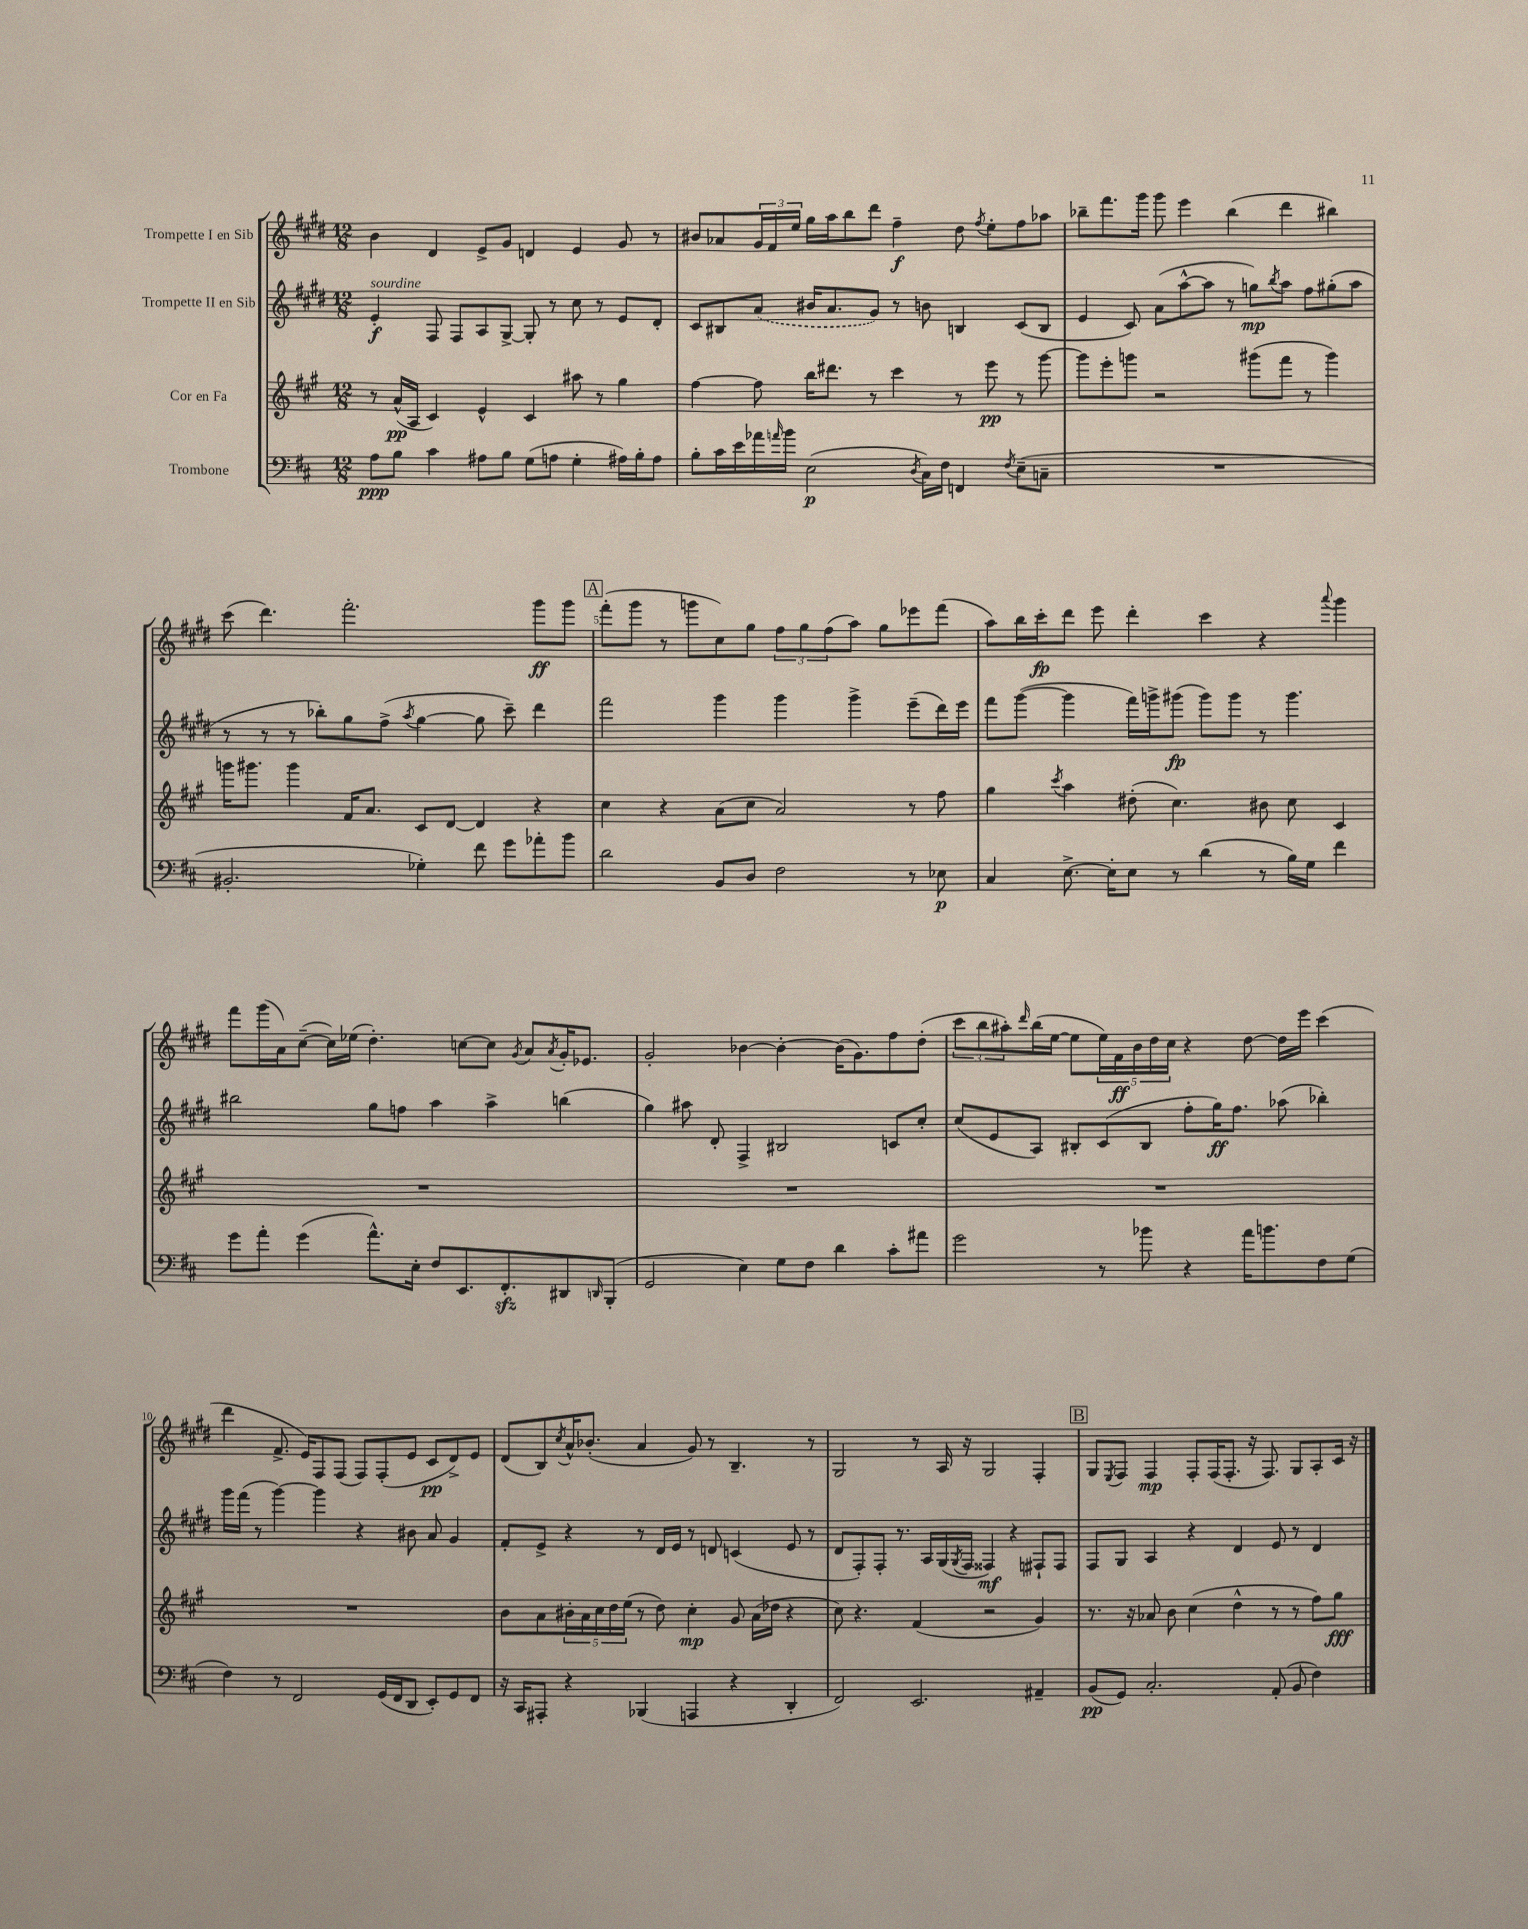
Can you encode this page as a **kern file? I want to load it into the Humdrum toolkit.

**kern	**dynam	**kern	**dynam	**kern	**dynam	**kern	**dynam
*part4	*part4	*part3	*part3	*part2	*part2	*part1	*part1
*staff4	*staff4	*staff3	*staff3	*staff2	*staff2	*staff1	*staff1
*I"Trombone	*	*I"Cor en Fa	*	*I"Trompette II en Sib	*	*I"Trompette I en Sib	*
*clefF4	*	*clefG2	*	*clefG2	*	*clefG2	*
*k[f#c#]	*	*k[f#c#g#]	*	*k[f#c#g#d#]	*	*k[f#c#g#d#]	*
*M12/8	*	*M12/8	*	*M12/8	*	*M12/8	*
=1	=1	=1	=1	=1	=1	=1	=1
!	!	!	!	!LO:TX:a:i:t=sourdine	!	!	!
8A\L	ppp	8r	.	4e'/	f	4b\	.
8B\J	.	(16a^^/LL	pp	.	.	.	.
.	.	16A/JJ	.	.	.	.	.
4c#\	.	4c#/)	.	8F#/	.	4d#/	.
.	.	.	.	8F#/L	.	.	.
8A#X\L	.	4e^^/	.	8A/	.	8e^/L	.
8B\J	.	.	.	[8G#^/J	.	8g#/J	.
(8G\L	.	4c#/	.	8G#'/]	.	4dn/	.
8An\J	.	.	.	8r	.	.	.
4G'\	.	8aa#X\	.	8cc#\	.	4e/	.
.	.	8r	.	8r	.	.	.
16A#X\LL)	.	4gg#\	.	8e/L	.	8g#/	.
16B'\J	.	.	.	.	.	.	.
8A#\J	.	.	.	8d#'/J	.	8r	.
=2	=2	=2	=2	=2	=2	=2	=2
8B'\L	.	[4ff#\	.	8c#/L	.	8b#X/L	.
16c#\L	.	.	.	8B#X/	.	8a-X/	.
16e\	.	.	.	.	.	.	.
16a-X\	.	8ff#\]	.	(8a/J	.	24g#/L	.
.	.	.	.	.	.	24f#/	.
16qqan/	.	.	.	.	.	.	.
16b\JJ	.	.	.	.	.	.	.
.	.	.	.	.	.	24ee/JJ	.
(2E\	p	16bb\KL	.	16b#X/KL	.	16gg#\LL	.
.	.	8.ddd#X\J	.	8.a/	.	16aa\J	.
.	.	.	.	.	.	8bb\	.
.	.	8r	.	8g#/J)	.	8ddd#\J	.
.	.	4ccc#\	.	8r	.	4ff#~\	f
8qD/	.	.	.	.	.	.	.
16C#\LL)	.	.	.	8bn\	.	.	.
16F#\JJ	.	.	.	.	.	.	.
4FFn/	.	8r	.	4Bn/	.	8dd#\	.
.	.	.	.	.	.	8qff#/	.
.	.	8eee\	pp	.	.	8ee'\L	.
8qF#/	.	.	.	.	.	.	.
(8E~\L	.	8r	.	(8c#/L	.	8ff#\	.
8Cn~\J	.	[8ggg#\	.	8B/J	.	8aa-X\J	.
=3	=3	=3	=3	=3	=3	=3	=3
1.r	.	8ggg#\L]	.	4e/	.	8bb-X~\L	.
.	.	8eee'\	.	.	.	8.fff#\	.
.	.	8gggn\J	.	8c#/)	.	.	.
.	.	.	.	.	.	16ggg#\Jk	.
.	.	2r	.	(8a\L	.	8ggg#\	.
.	.	.	.	[8aa^^\	.	4eee\	.
.	.	.	.	8aa\J]	.	.	.
.	.	.	.	8r	.	(4bb-\	.
.	.	(8ggg#X\L	.	8ggn\L)	mp	.	.
.	.	.	.	8qbb/	.	.	.
.	.	8fff#\J	.	8aa\J	.	4ddd#\	.
.	.	8r	.	8ff#\L	.	.	.
.	.	4ggg#\)	.	(8gg#X'\	.	4bb#X\)	.
.	.	.	.	8aa\J	.	.	.
!!LO:LB:g=z
=4	=4	=4	=4	=4	=4	=4	=4
2.BB#X'/	.	16gggn\KL	.	8r	.	(8ccc#\	.
.	.	8.ggg#X\J	.	.	.	.	.
.	.	.	.	8r	.	4.ddd#\)	.
.	.	4ggg#\	.	8r	.	.	.
.	.	.	.	8bb-X'\L)	.	.	.
.	.	16f#/KL	.	8gg#\	.	2.fff#'\	.
.	.	8.a/J	.	.	.	.	.
.	.	.	.	(8ff#^\J	.	.	.
.	.	.	.	8qaa/	.	.	.
4G-X'\)	.	8c#/L	.	[4gg#\	.	.	.
.	.	[8d/J	.	.	.	.	.
8f#\	.	4d/]	.	8gg#\]	.	.	.
8g\L	.	.	.	8ccc#~\)	.	.	.
8a-X'\	.	4r	.	4ddd#\	.	8ggg#\L	ff
8b\J	.	.	.	.	.	8ggg#\J	.
!!LO:REH:place=s1:t=A
=5	=5	=5	=5	=5	=5	=5	=5
2d\	.	4cc#\	.	2fff#\	.	(8fff#'\L	.
.	.	.	.	.	.	8ggg#\J	.
.	.	4r	.	.	.	8r	.
.	.	.	.	.	.	8gggn\L	.
8BB/L	.	(8a\L	.	4ggg#\	.	8cc#\)	.
8D/J	.	8cc#\J	.	.	.	8gg#\J	.
2F#\	.	2a/)	.	4ggg#\	.	12ff#\L	.
.	.	.	.	.	.	12gg#\	.
.	.	.	.	.	.	(12ff#\	.
.	.	.	.	4ggg#^\	.	8aa\J)	.
.	.	.	.	.	.	8gg#\L	.
8r	.	8r	.	(8eee~\L	.	8eee-X\	.
8E-X\	p	8ff#\	.	16ddd#\L)	.	(8fff#\J	.
.	.	.	.	16eee\JJ	.	.	.
=6	=6	=6	=6	=6	=6	=6	=6
4C#/	.	4gg#\	.	8fff#\L	.	8aa\L)	.
.	.	.	.	([8ggg#\J	.	16bb\L	.
.	.	.	.	.	.	16ccc#'\J	fp
.	.	8qccc#/	.	.	.	.	.
[8.E^\	.	4aa\	.	4ggg#\]	.	8ddd#\J	.
.	.	.	.	.	.	8eee\	.
16E'\KL]	.	.	.	.	.	.	.
8E\J	.	(8dd#X'\	.	16fff#\LL)	.	4ddd#'\	.
.	.	.	.	16gggn^\J	.	.	.
8r	.	4.cc#\)	.	(8ggg#X\J	fp	.	.
(4d\	.	.	.	8ggg#\L)	.	4ccc#\	.
.	.	.	.	8ggg#\J	.	.	.
8r	.	8b#X\	.	8r	.	4r	.
16B\LL)	.	8cc#\	.	4.ggg#\	.	.	.
16G\JJ	.	.	.	.	.	.	.
.	.	.	.	.	.	8qqaaa/	.
4f#\	.	4c#/	.	.	.	4ggg#\	.
!!LO:LB:g=z
=7	=7	=7	=7	=7	=7	=7	=7
8g\L	.	1.r	.	2bb#X\	.	8fff#\L	.
8a'\J	.	.	.	.	.	(16ggg#\L	.
.	.	.	.	.	.	16a\J)	.
(4g\	.	.	.	.	.	([8cc#~\J	.
.	.	.	.	.	.	16cc#\LL])	.
.	.	.	.	.	.	(16ee-X\JJ	.
8.a^^\L)	.	.	.	8gg#\L	.	4.dd#'\)	.
.	.	.	.	8ffn\J	.	.	.
16E'\Jk	.	.	.	.	.	.	.
8F#/L	.	.	.	4aa\	.	.	.
8.EE/	.	.	.	.	.	[8ccn\L	.
.	.	.	.	4aa^\	.	8cc\J]	.
8.FF#zz'/	.	.	.	.	.	.	.
.	.	.	.	.	.	8qg#/	.
.	.	.	.	.	.	8a/L	.
.	.	.	.	.	.	8qa/	.
8DD#X/	.	.	.	(4bbn\	.	16g#'/K	.
.	.	.	.	.	.	8.e-X/J	.
16qqDDn/	.	.	.	.	.	.	.
(8BBB'/J	.	.	.	.	.	.	.
=8	=8	=8	=8	=8	=8	=8	=8
2GG/	.	1.r	.	4gg#\)	.	2g#'/	.
.	.	.	.	8aa#X\	.	.	.
.	.	.	.	8d#'/	.	.	.
4E\)	.	.	.	4F#^/	.	[4b-X\	.
8G\L	.	.	.	2B#X/	.	4b-'\_	.
8F#\J	.	.	.	.	.	.	.
4d\	.	.	.	.	.	(16b-\KL]	.
.	.	.	.	.	.	8.g#\)	.
8c#'\L	.	.	.	8cn/L	.	8ff#\	.
8a#X\J	.	.	.	8cc#'/J	.	(8dd#'\J	.
=9	=9	=9	=9	=9	=9	=9	=9
2g\	.	1.r	.	(8cc#/L	.	12ccc#\L	.
.	.	.	.	.	.	12bb\	.
.	.	.	.	8e/	.	.	.
.	.	.	.	.	.	12aa#X'\)	.
.	.	.	.	.	.	16qqddd#/	.
.	.	.	.	8A/J)	.	(16bb\L	.
.	.	.	.	.	.	[16ee\JJ	.
.	.	.	.	8B#X'/L	.	8ee\L]	.
8r	.	.	.	(8c#/	.	20ee\L)	.
.	.	.	.	.	.	20f#\	ff
.	.	.	.	.	.	20b\	.
8b-X\	.	.	.	8B#/J	.	.	.
.	.	.	.	.	.	20dd#\	.
.	.	.	.	.	.	20cc#\JJ	.
4r	.	.	.	8ff#'\L	.	4r	.
.	.	.	.	16gg#\K)	ff	.	.
.	.	.	.	8.ff#\J	.	.	.
16a\KL	.	.	.	.	.	[8dd#\	.
8.bn\	.	.	.	.	.	.	.
.	.	.	.	(8aa-X\	.	16dd#\LL]	.
.	.	.	.	.	.	16eee\JJ	.
8F#\	.	.	.	4bb-X'\)	.	(4ccc#\	.
(8G\J	.	.	.	.	.	.	.
!!LO:LB:g=z
=10	=10	=10	=10	=10	=10	=10	=10
4F#\)	.	1.r	.	16ggg#\LL	.	4ddd#\	.
.	.	.	.	(16fff#\JJ	.	.	.
.	.	.	.	8r	.	.	.
8r	.	.	.	[4ggg#\)	.	8.f#^/	.
2FF#/	.	.	.	.	.	.	.
.	.	.	.	.	.	16e/KL)	.
.	.	.	.	4ggg#\]	.	8F#/	.
.	.	.	.	.	.	(8F#/J	.
.	.	.	.	4r	.	8F#/L)	.
(16GG/LL	.	.	.	.	.	(8F#'/	.
16FF#/J	.	.	.	.	.	.	.
8DD/J	.	.	.	8b#X\	.	8e/J	.
8EE'/L)	.	.	.	8a/	.	8c#/L	pp
8GG/	.	.	.	4g#/	.	8d#^/)	.
8FF#/J	.	.	.	.	.	8e/J	.
=11	=11	=11	=11	=11	=11	=11	=11
16r	.	8b\L	.	8f#'/L	.	(8d#/L	.
16CC#/KL	.	.	.	.	.	.	.
8AAA#X'/J	.	8a\	.	8e^/J	.	8B/)	.
.	.	.	.	.	.	8qcc#/	.
4r	.	20b#X'\L	.	4r	.	16a^^/K	.
.	.	20a\	.	.	.	.	.
.	.	.	.	.	.	(8.b-X'/J	.
.	.	20cc#\	.	.	.	.	.
.	.	20dd\	.	.	.	.	.
.	.	(20ee\JJ	.	.	.	.	.
(4BBB-X/	.	8r	.	8r	.	4a/	.
.	.	8dd\)	.	16d#/LL	.	.	.
.	.	.	.	16e/JJ	.	.	.
4AAAn/	.	4cc#'\	mp	8r	.	8g#/)	.
.	.	.	.	8dn/	.	8r	.
4r	.	8g#/	.	(4cn/	.	4.B~/	.
.	.	(16a\LL	.	.	.	.	.
.	.	16dd-X\JJ	.	.	.	.	.
4DD'/	.	4r	.	8e/	.	.	.
.	.	.	.	8r	.	8r	.
=12	=12	=12	=12	=12	=12	=12	=12
2FF#/)	.	8cc#\)	.	8d#/L	.	2G#/	.
.	.	4.r	.	8F#'/)	.	.	.
.	.	.	.	8F#'/J	.	.	.
.	.	.	.	8.r	.	.	.
2.EE/	.	(4f#/	.	.	.	8r	.
.	.	.	.	16A/LL	.	.	.
.	.	.	.	(16G#/	.	16A/	.
.	.	.	.	8qG#/	.	.	.
.	.	.	.	16F#/JJ	.	16r	.
.	.	2r	.	4F##X/)	mf	2G#/	.
.	.	.	.	4r	.	.	.
4AA#X~/	.	4g#/)	.	8F#X`/L	.	4F#'/	.
.	.	.	.	8F#/J	.	.	.
!!LO:REH:place=s1:t=B
=13	=13	=13	=13	=13	=13	=13	=13
(8BB/L	pp	8.r	.	8F#/L	.	8G#/L	.
.	.	.	.	.	.	8qE/	.
8GG/J)	.	.	.	8G#/J	.	8F#/J	.
.	.	16r	.	.	.	.	.
2.C#'/	.	8a-X/	.	4A/	.	4F#/	mp
.	.	8b\	.	.	.	.	.
.	.	(4cc#\	.	4r	.	8F#'/L	.
.	.	.	.	.	.	(16F#/K	.
.	.	.	.	.	.	8.F#'/J	.
.	.	4dd^^\	.	4d#/	.	.	.
.	.	.	.	.	.	16r	.
.	.	.	.	.	.	8.F#/)	.
(8AA'/	.	8r	.	8e/	.	.	.
8BB/	.	8r	.	8r	.	8G#/L	.
4F#\)	.	8ff#\L)	.	4d#/	.	8A'/	.
.	.	8gg#\J	fff	.	.	16c#/Jk	.
.	.	.	.	.	.	16r	.
==	==	==	==	==	==	==	==
*-	*-	*-	*-	*-	*-	*-	*-
